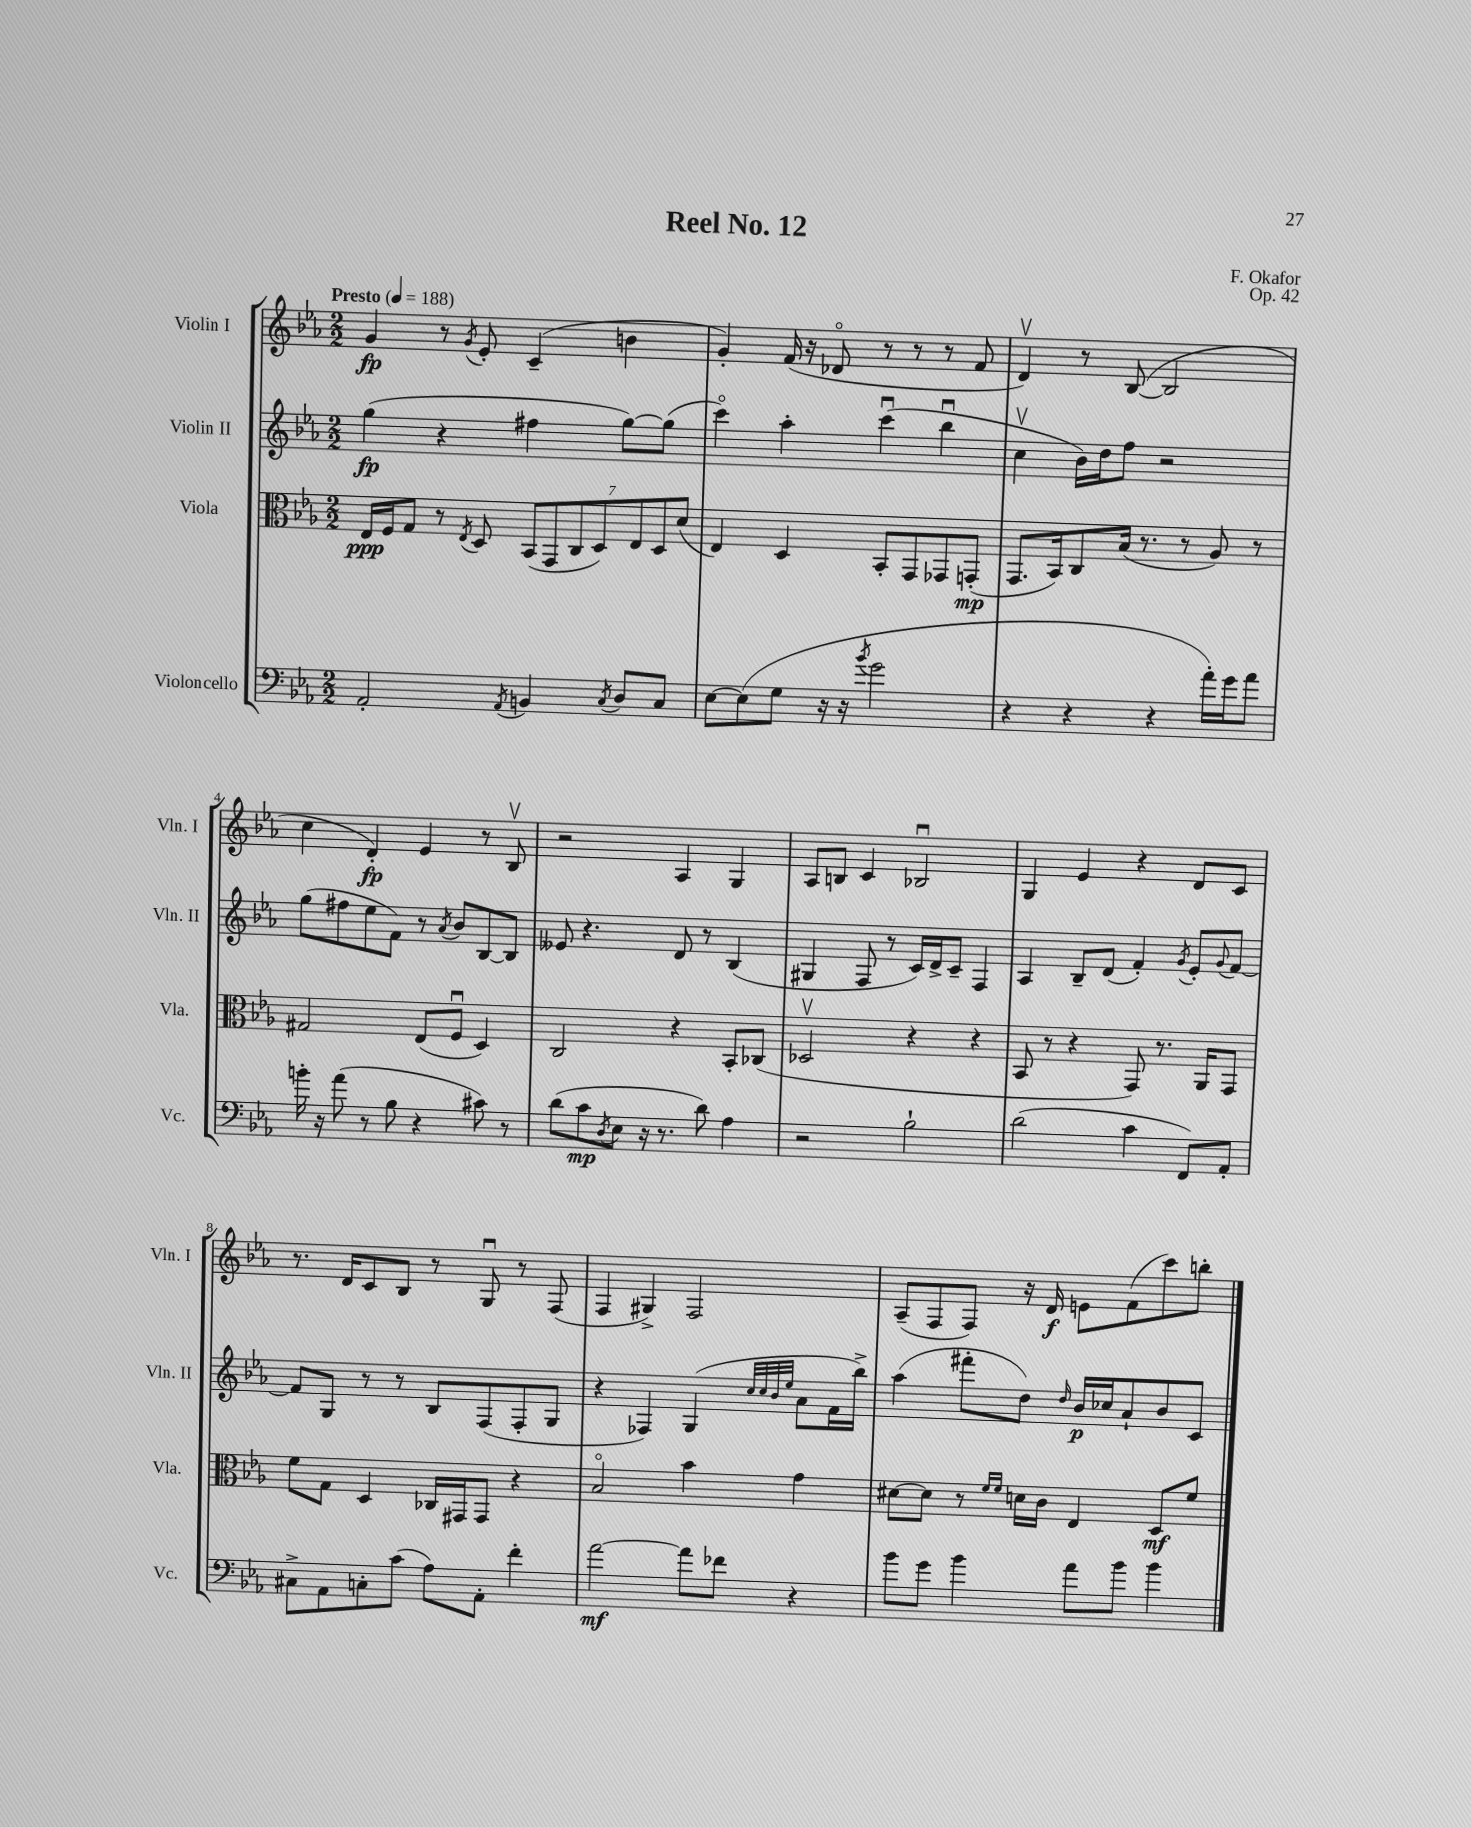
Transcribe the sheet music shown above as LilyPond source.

\header { title = "Reel No. 12" composer = "F. Okafor" opus = "Op. 42" }
<<
\new StaffGroup <<
\new Staff = "s0" \with { instrumentName = "Violin I" shortInstrumentName = "Vln. I" } {
    \clef treble \key ees \major \numericTimeSignature \time 2/2 \tempo "Presto" 4 = 188
    g'4\fp r8 \acciaccatura { g'8 } ees'8-. c'4--( b'4 |
    g'4-.) f'16( r16 des'8\flageolet r8 r8 r8 f'8 |
    d'4\upbow) r8 bes8~( bes2 |
    c''4 d'4-.\fp) ees'4 r8 bes8\upbow |
    r2 aes4 g4 |
    aes8 b8 c'4 bes2\downbow |
    g4 ees'4 r4 d'8 c'8 |
    r8. d'16 c'8 bes8 r8 g8\downbow r8 f8( |
    f4 gis4->) f2 |
    aes8--( f8 f8) r16 d'16\f e'8 f'8( c'''8) b''8-. \bar "|." |
}
\new Staff = "s1" \with { instrumentName = "Violin II" shortInstrumentName = "Vln. II" } {
    \clef treble \key ees \major \numericTimeSignature \time 2/2
    g''4\fp( r4 fis''4 g''8~) g''8( |
    c'''4\flageolet) aes''4-. c'''4\downbow( bes''4\downbow |
    c''4\upbow bes'16) d''16 f''8 r2 |
    g''8( fis''8 ees''8 f'8) r8 \acciaccatura { aes'8 } bes'8 bes8~ bes8 |
    eeses'8 r4. d'8 r8 bes4( |
    gis4 f8 r8 c'16) d'16-> c'8-- f4 |
    aes4 bes8-- d'8( f'4-.) \acciaccatura { g'8 } ees'8-. \appoggiatura { g'8 } f'8~ |
    f'8 g8 r8 r8 bes8 f8( f8-. g8 |
    r4 fes4) g4( \grace { c''32 c''32 bes'32 ees''32 } aes'8 f'16 bes''16->) |
    aes''4( fis'''8-. d''8) \grace { d''16 } bes'16\p ces''16 aes'8-! bes'8 c'8 \bar "|." |
}
\new Staff = "s2" \with { instrumentName = "Viola" shortInstrumentName = "Vla." } {
    \clef alto \key ees \major \numericTimeSignature \time 2/2
    ees16\ppp f16 g8 r8 \acciaccatura { ees8 } d8 \tuplet 7/4 { bes,8( g,8 c8 d8) ees8 d8 d'8( } |
    ees4) d4 bes,8-. g,8 ges,8 g,8-.\mp( |
    g,8. bes,16) c8 bes16( r8. r8 aes8) r8 |
    gis2 ees8( f8\downbow d4) |
    c2 r4 bes,8-. ces8( |
    des2\upbow r4 r4 |
    bes,8 r8 r4 g,8) r8. aes,16 g,8 |
    f'8 g8 d4 ces16 gis,16 gis,8 r4 |
    bes2\flageolet bes'4 g'4 |
    dis'8~ dis'8 r8 \grace { f'16 f'16 } d'16 c'16 ees4 d8\mf f'8 \bar "|." |
}
\new Staff = "s3" \with { instrumentName = "Violoncello" shortInstrumentName = "Vc." } {
    \clef bass \key ees \major \numericTimeSignature \time 2/2
    aes,2-. \acciaccatura { aes,8 } b,4 \acciaccatura { c8 } d8 c8 |
    ees8~ ees8( g8 r16 r16 \acciaccatura { bes'8 } g'2 |
    r4 r4 r4 aes'16-.) g'16 aes'8 |
    b'16-. r16 aes'8( r8 bes8 r4 cis'8) r8 |
    d'8( c'8\mp \acciaccatura { d8 } ees8 r16 r8. d'8) aes4 |
    r2 bes2-! |
    d'2( c'4 f,8) aes,8-. |
    cis8-> aes,8 c8-. c'8( aes8) aes,8-. f'4-. |
    aes'2~\mf aes'8 fes'8 r4 |
    bes'8 g'8 bes'4 aes'8 bes'8 bes'4 \bar "|." |
}
>>
>>
